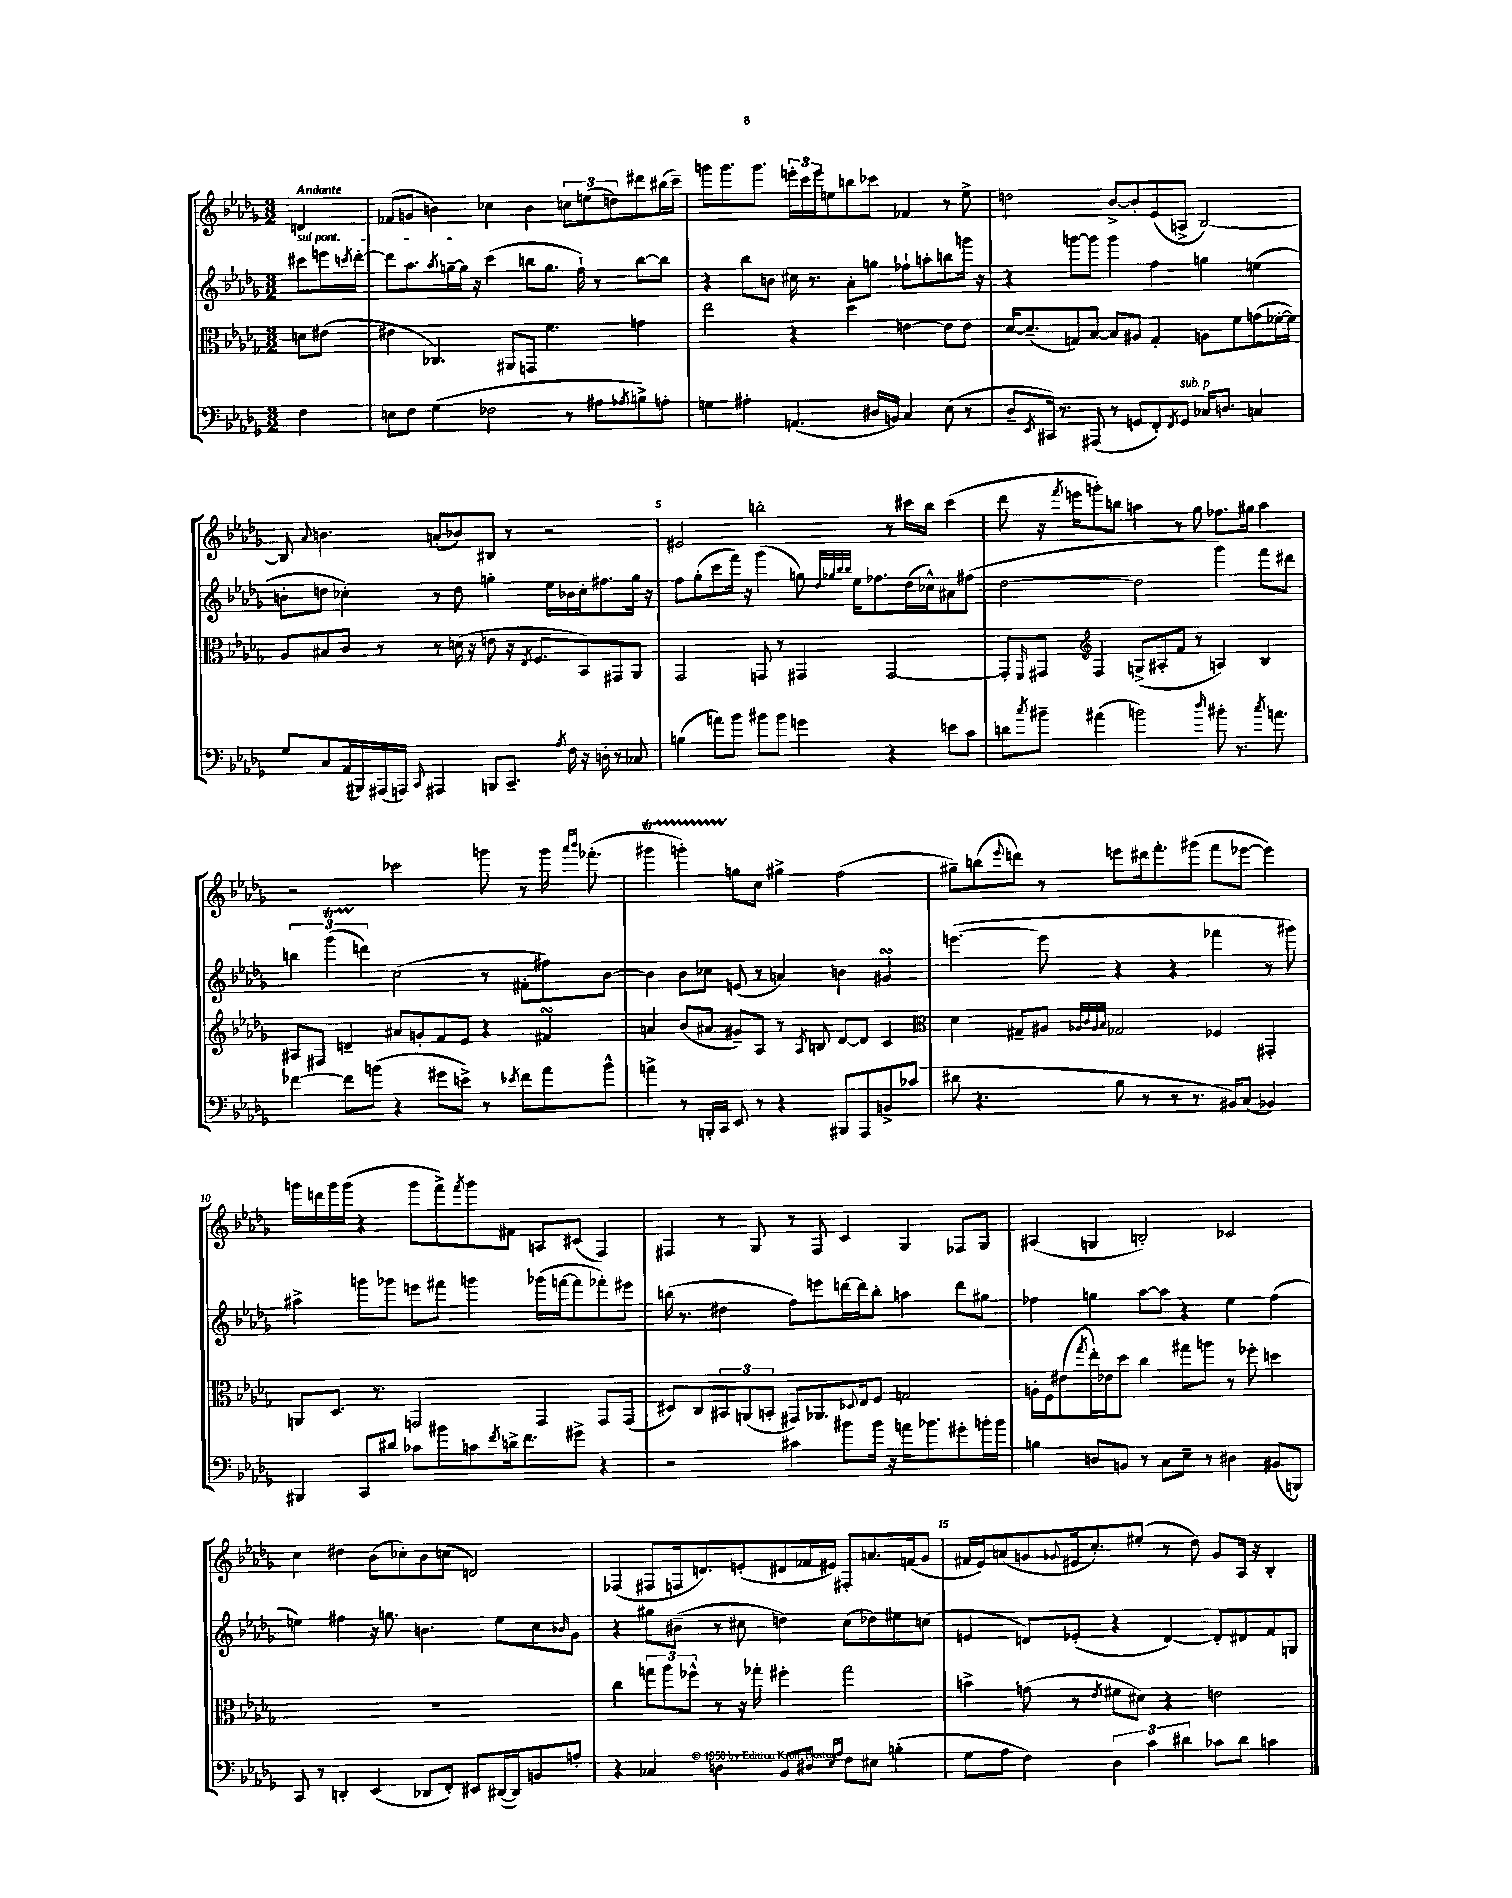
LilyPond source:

<<
\new StaffGroup <<
\new Staff = "s0" {
    \clef treble \key des \major \numericTimeSignature \time 3/2 \partial 4 \tempo "Andante"
    d'4 |
    fes'8( g'8 b'4) ces''4 b'4 \tuplet 3/2 { c''8 e''8( d''8) } dis'''8 bis''16( c'''16--) |
    g'''8 g'''8. g'''8. \tuplet 3/2 { e'''16-. c'''16 e'''16 } e''8 b''8 ces'''8 fes'4 r8 e''8-> |
    d''2 bes'8~-> bes'8-. ees'8( a8-> bes2~) |
    bes8 \appoggiatura { aes'8 } b'4. a'8-.( bes'8) bis8 r8 r2 |
    eis'2 b''2-. r8 cis'''16 b''16 cis'''4( |
    des'''8 r16 \acciaccatura { f'''8 } e'''16 g'''8-.) b''8 a''4 r8 ges''8 fes''8. gis''16 a''4 |
    r2 ces'''2 g'''8 r8 g'''16 \grace { aes'''16 bes'''16 } fes'''8.-.( |
    gis'''4\startTrillSpan g'''4-.) g''8\stopTrillSpan c''8 gis''4-> f''2( |
    gis''8--) b''8( \appoggiatura { ees'''8 } d'''8) r8 e'''8 dis'''16 f'''8.-. gis'''8( f'''8 ees'''8~ ees'''4) |
    g'''16 d'''16 g'''16 g'''16( r4 g'''8 f'''8->) \acciaccatura { f'''8 } g'''8 fis'8 a8 cis'8( f4) |
    fis4 r8 ges8 r8 fis8 c'4 ges4 fes8 ges8 |
    ais4( g4 b2-.) ces'2 |
    c''4 dis''4 bes'8( ces''8-.) bes'8 c''8( d'2) |
    fes4( fis8 f16 d'8.) e'8-.( dis'8 fes'16 eis'16) fis8-. a'8. f'16( ges'8 |
    fis'16 ees'16) a'8( g'8 \appoggiatura { ges'8 } eis'16 c''8.-.) eis''8-.( r8 des''8) ges'8 aes16 r16 bes4-. \bar "|." |
}
\new Staff = "s1" {
    \clef treble \key des \major \numericTimeSignature \time 3/2 \partial 4
    \once \override TextSpanner.bound-details.left.text = \markup { \italic "sul pont." } cis'''8\startTextSpan e'''16 \acciaccatura { c'''8 } des'''16~-. |
    des'''8 aes''8. \acciaccatura { aes''8 } g''16~-- g''16\stopTextSpan r16 c'''4( b''8 g''8. f''16-!) r8 b''8~ b''8 |
    r4 bes''8 b'8 cis''16 r8. aes'8-. g''8 fes''8-! a''8-. b''8 g'''16 r16 |
    r4 g'''8~ g'''8 g'''4 f''4 g''4 e''4( |
    b'8-. d''8 ces''4-.) r8 d''8 g''4-. ees''16 bes'16 ces''16-. fis''8. g''16 r16 |
    f''8 ges''8-.( c'''8 f'''16) r16 ges'''4( g''8) \grace { des''32 ges''32 bes''32 bes''32 } ees''16 fes''8. des''16( ces''16-^) ais'8 fis''8( |
    des''2~ des''2 ges'''4) f'''8 dis'''8 |
    \tuplet 3/2 { b''4 ges'''4\startTrillSpan( d'''4\stopTrillSpan) } c''2( r8 fis'8-. fis''8) bes'8~ |
    bes'4 bes'8 ces''8 e'8( r8 a'4) b'4 gis'4\turn |
    e'''4.~( e'''8 r4 r4 fes'''4 r8 gis'''8) |
    ais''4-> g'''8 ges'''8 e'''8 fis'''8 g'''4 ges'''16( f'''16~ f'''8 fes'''8-.) eis'''8 |
    b''16( r8. dis''4 f''8) e'''8 d'''16~ d'''16 b''8-. a''4 d'''8 gis''8 |
    fes''4 g''4 aes''8~ aes''8 r4 ees''4 fes''4( |
    e''4) fis''4 r16 g''8. b'4. e''8 c''8 \grace { bes'16 } ges'8 |
    r4 gis''8 bis'8--( r8 cis''8 d''4) cis''8( des''8) eis''8 c''8( |
    e'4 d'8) ees'8-.( r4 d'4~) d'8-. dis'8 f'8 g8 \bar "|." |
}
\new Staff = "s2" {
    \clef alto \key des \major \numericTimeSignature \time 3/2 \partial 4
    d'8 eis'8( |
    eis'4 ces4.) ais,8 g,8 f'4. g'4 |
    ees''2 r4 des''4 e'4~ e'8 e'8 |
    des'16~ des'8.--( g8) bes8~ bes8 ais8 g4-. a8 f'8 g'8( fes'16~-. fes'16) |
    aes8 bis8 c'8 r8 r8 d'16( r16 e'8 r16 \acciaccatura { ees8 } f8. bes,8) gis,8 aes,8 |
    ges,2 g,8 r8 gis,4 gis,2~ |
    gis,8-. \grace { f,16 } gis,8 \clef treble f4 g8->( ais8-. f'8 r8 a4) bes4 |
    ais8 fis8 d'4-- ais'8 g'8-. f'8 ees'8 r4 fis'4\turn |
    a'4 bes'8( ais'8 gis'8--) aes8 r8 \acciaccatura { aes8 } b8 des'8~ des'8 c'4 |
    \clef alto des'4 gis8-- ais8 \grace { aes32 c'32 aes32 bes32 } ges2 fes4 gis,4-. |
    a,8 des8. r8. g,2 g,4 g,8 g,8( |
    dis8) c8 \tuplet 3/2 { bis,8 a,8( b,8-. } gis,8) aes,8. \appoggiatura { des8 } ees16 f8 g2 |
    a16-. f16 eis'8( \acciaccatura { ges''8 } ees''16-.) ees'16 des''8 c''4 gis''8 a''8 r8 fes''8-. d''4 |
    R1. |
    c''4 \tuplet 3/2 { g''8 aes''8 fes''8-^ } r8 r16 ges''16-. fis''4-. ges''2 |
    b'4-> g'8( r8 \acciaccatura { ees'8 } fis'8 dis'8) r4 e'2 \bar "|." |
}
\new Staff = "s3" {
    \clef bass \key des \major \numericTimeSignature \time 3/2 \partial 4
    f4 |
    e8 f8 ges4( fes2 r8 ais8 \acciaccatura { aes8 } b8->) a8-. |
    g4 ais4-. a,4.( dis16 b,16) c4 ees8( r8 |
    des8-- \acciaccatura { ees,8 } cis,16) r8. ais,,8( r8 g,8 f,8-.) \acciaccatura { f,8 } g,8^\markup { \italic "sub. p" } ces16 d8. c4 |
    ges8 c8 aes,16( bis,,16) ais,,16( a,,16) \appoggiatura { c,8 } ais,,4 b,,8 c,8.-- \acciaccatura { aes8 } f16 r16 d16-. r8 ces8 |
    b4( a'8) bes'8 bis'8 bis'8 g'4 r4 e'8 c'8 |
    d'8 \acciaccatura { c''8 } bis'8-- ais'4( b'2) \grace { des''16 } bis'8-. r8. \acciaccatura { c''8 } a'8. |
    fes'4~ fes'8 b'8( r4 gis'8 e'8->) r8 \acciaccatura { ees'8 } fes'8 aes'8 b'8-^ |
    a'4-> r8 b,,16-. c,16 ees,8 r8 r4 bis,,8 aes,,8 b,8-> ces'8( |
    dis'8 r4. bes8 r8 r8 r8. bis,16) c8( bes,4) |
    bis,,4 c,8 dis'8 ces'8 bis'8 c'8 \acciaccatura { f'8 } d'16-> f'8. gis'8-> r4 |
    r2 cis'4 bis'8 bis'16 r16 a'16 bes'8. gis'8-. b'16-. b'16 |
    b4 d8 b,8 r8 c8 ees8-- r8 dis4 bis,8( b,,8) |
    c,8 r8 d,4-. ees,4( des,8 f,8-.) eis,8 dis,16~( dis,16) b,8 a8-. |
    r4 ces4 d4 bes,8 dis8 \grace { ees16 aes16 } f8 eis8 b4-.( |
    ges8 aes8 f4) \tuplet 3/2 { des4 c'4 dis'4 } ces'8 dis'8 c'4 \bar "|." |
}
>>
>>
\layout { \context { \Score \override BarNumber.break-visibility = ##(#f #t #t) barNumberVisibility = #(every-nth-bar-number-visible 5) } }
